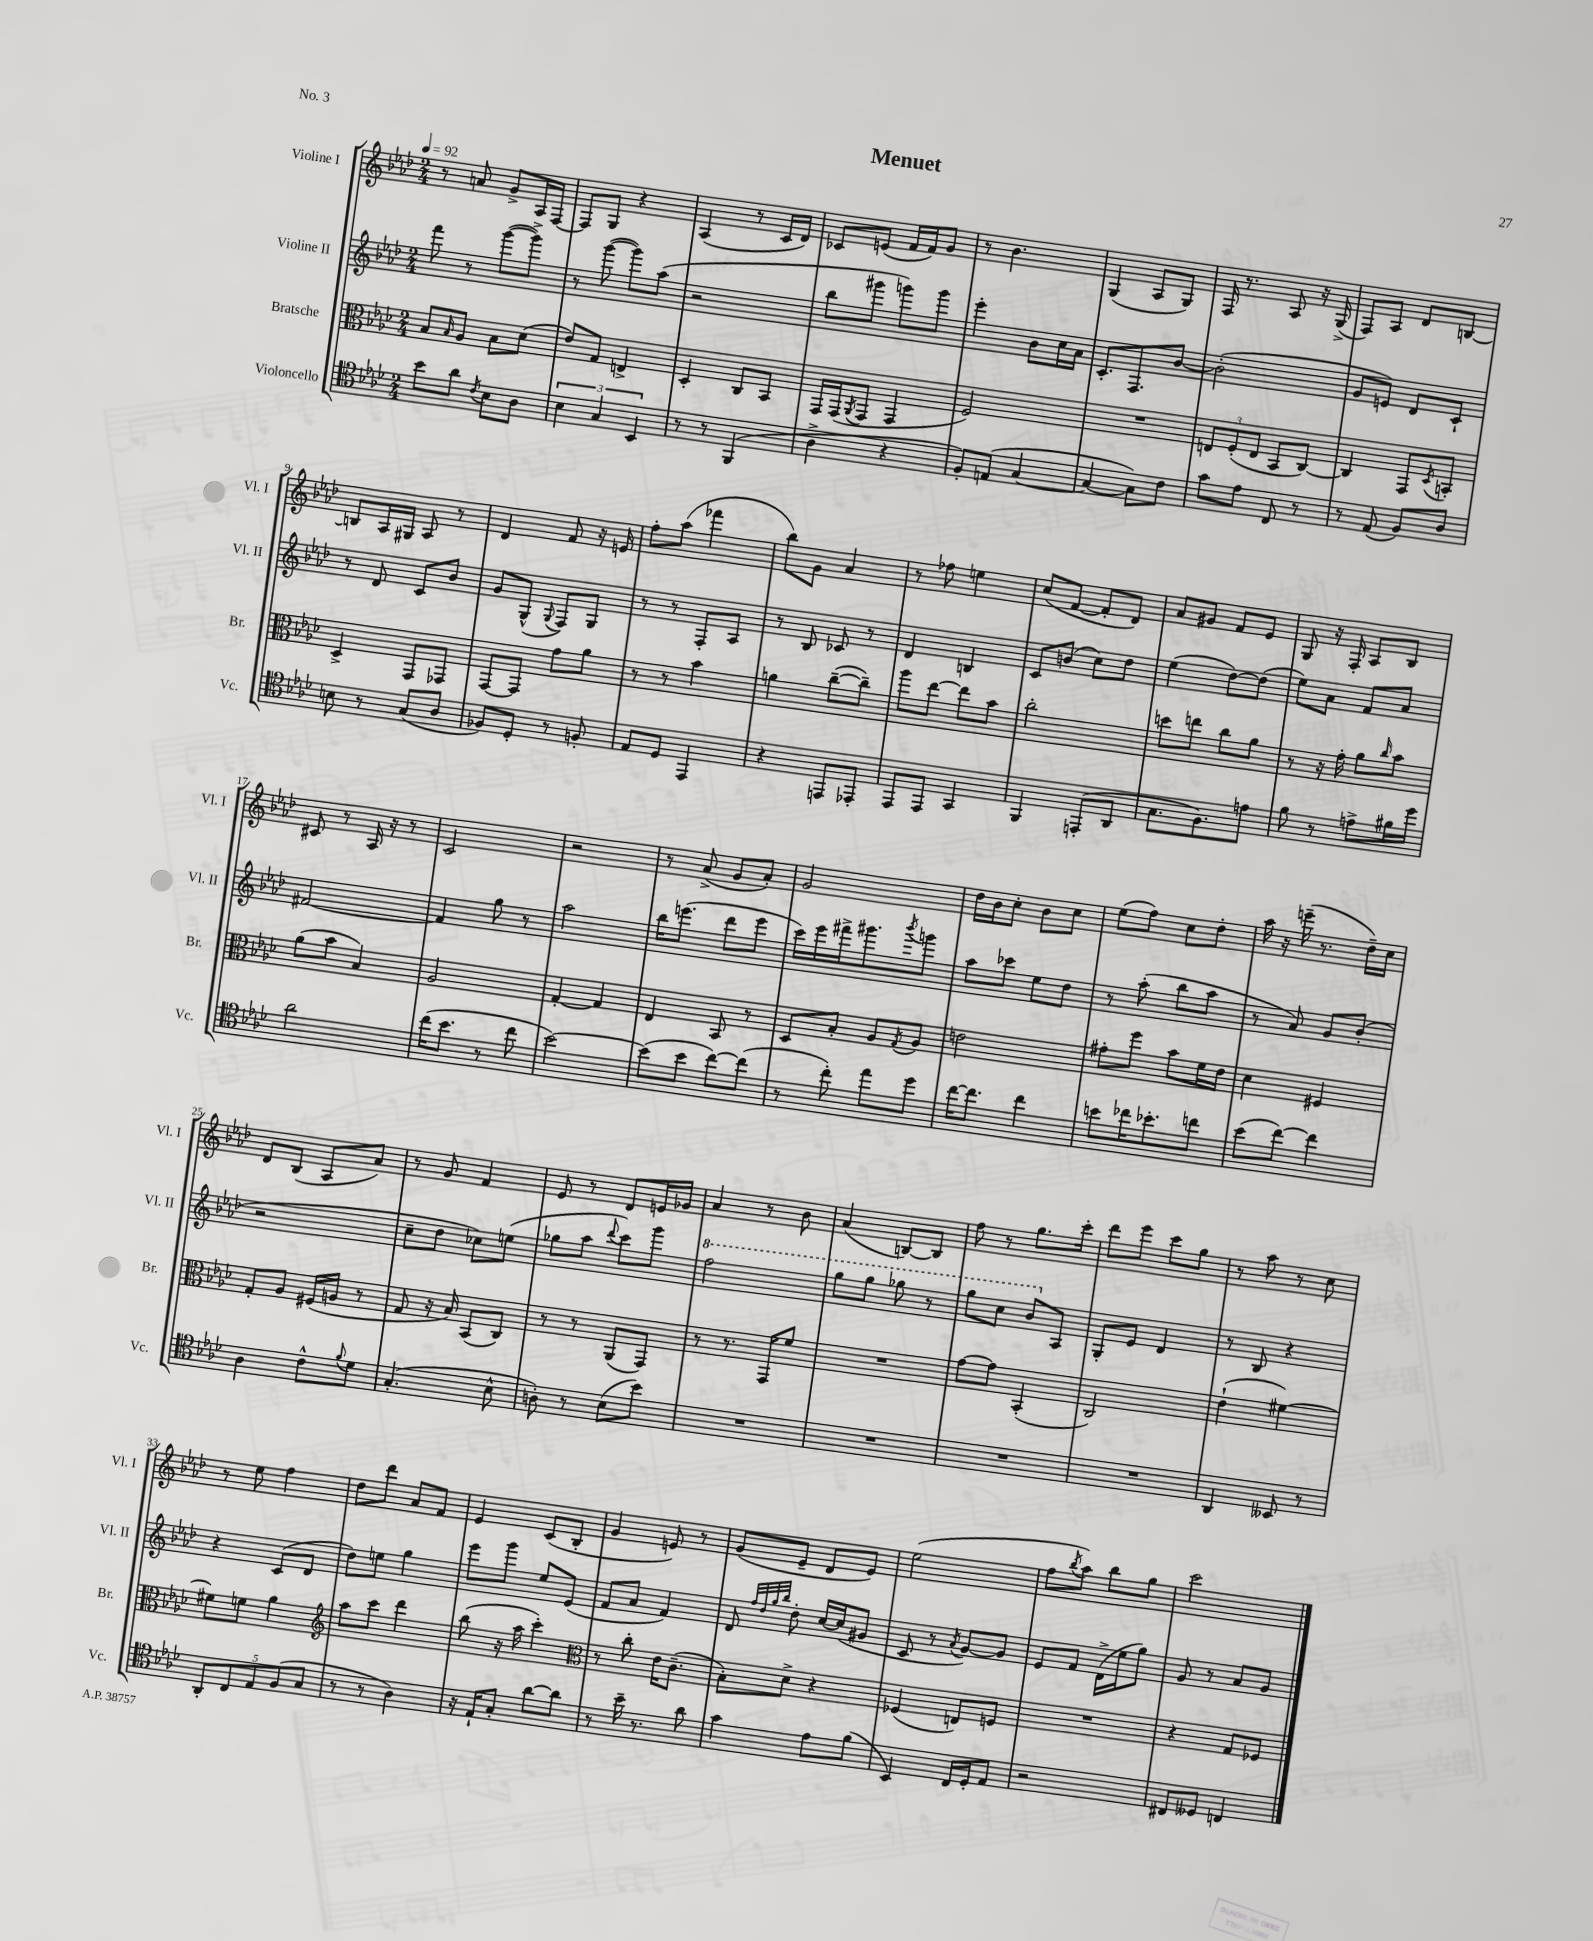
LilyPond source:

\header { title = "Menuet" piece = "No. 3" }
<<
\new StaffGroup <<
\new Staff = "s0" \with { instrumentName = "Violine I" shortInstrumentName = "Vl. I" } {
    \clef treble \key aes \major \numericTimeSignature \time 2/4 \tempo 4 = 92
    r8 a'8 g'8-> aes16 f16~ |
    f8 g8 r4 |
    aes4( r8 c'16 des'16) |
    ces'8 e'8( f'16 f'16) g'8 |
    r8 bes'4. |
    g4( aes8 g8) |
    f16 r8. aes8 r16 g16->( |
    f8) aes8 des'8 b8~ |
    b8 aes16 gis16 aes8 r8 |
    des'4 f'8 r16 e'16 |
    f''8-. aes''8( fes'''4 |
    bes''8) g'8 aes'4 |
    r8 fes''8 e''4 |
    c''8( f'8~ f'8-. des'8) |
    aes'8 gis'8 f'8 ees'8 |
    g8 r16 f16-. aes8 bes8 |
    cis'8 r8 aes16 r16 r8 |
    c'2 |
    r2 |
    r8 aes'8->( g'8 aes'8-.) |
    g'2 |
    des''16 bes'16 c''8-. bes'8 c''8 |
    ees''8( f''8) c''8 des''8-. |
    aes''16 r16 e'''16--( r8. des''16--) c''16 |
    des'8 bes8( aes8 aes'8) |
    r8 g'8 f'4 |
    ees'8 r8 des'8 e'16 ges'16 |
    aes'4 r8 bes'8 |
    aes'4( b8~) b8 |
    f''8 r8 g''8. c'''16-. |
    des'''8 ees'''8 c'''8 g''8 |
    r8 aes''8 r8 c''8 |
    r8 ees''8 f''4 |
    des''8 des'''8 aes'8 f'8 |
    ees'4 c'8( bes8-. |
    g'4 e'8) r8 |
    g'8( ees'8-- des'8 ees'8) |
    ees''2( |
    f''8 \acciaccatura { bes''8 } aes''8) bes''8 g''8 |
    c'''2 \bar "|." |
}
\new Staff = "s1" \with { instrumentName = "Violine II" shortInstrumentName = "Vl. II" } {
    \clef treble \key aes \major \numericTimeSignature \time 2/4
    f'''8 r8 g'''8~( g'''8->) |
    r8 g'''8~( g'''8) aes''8( |
    r2 |
    bes''8 gis'''8 g'''8) g'''8 |
    ees'''4-. bes'8 c''16 aes'16 |
    c'8.-. f8. bes'8~ |
    bes'2-.( |
    g'8 e'8) des'8 c'8-! |
    r8 des'8 c'8 bes'8 |
    g'8 g8-^( \appoggiatura { g8 } f8) g8 |
    r8 r8 f8-. aes8 |
    r8 bes8 ces'8 r8 |
    des'4 b4 |
    c'8 b'8( c''8) des''8 |
    ees''4( des''8~) des''8( |
    ees''8) aes'8 f'8 aes'8 |
    fis'2~ |
    fis'4 g''8 r8 |
    aes''2 |
    bes''16 e'''8.( des'''8 e'''8 |
    c'''16) ees'''16 fis'''16-> gis'''8. \acciaccatura { bes'''8 } g'''8 |
    aes''8 ces'''8 ees''8 des''8 |
    r8 aes''8-.( bes''8 aes''8 |
    r8 aes'8) g'8 bes'8-.( |
    r2 |
    c''8-- des''8 ces''8) e''8( |
    ges''8 aes''8 \appoggiatura { des'''8 } c'''8) g'''8 |
    \ottava #1 f'''2 |
    g'''8 g'''8 ges'''8 r8 |
    g'''8 c'''8 bes''8 \ottava #0 aes8 |
    g8-. ees'8 des'4 |
    r8 bes8 r4 |
    r4 c'8( des'8 |
    des''8) e''8 g''4 |
    ees'''8 g'''8 ees''8 ees'8( |
    f'8 aes'8 f'4) |
    des'8 \grace { f''32 des''32 g''32 bes''32 } des''8-. c''16~ c''16( gis'8 |
    c'8 r8 \acciaccatura { aes'8 } g'8~) g'8 |
    ees'8 f'8 des'16->( ees''16 g''8) |
    g'8 r8 aes'8 g'8 \bar "|." |
}
\new Staff = "s2" \with { instrumentName = "Bratsche" shortInstrumentName = "Br." } {
    \clef alto \key aes \major \numericTimeSignature \time 2/4
    bes8 \grace { bes16 } aes8 bes8 des'8( |
    ees'8) g8 e4-> |
    des4-. c8 bes,8 |
    g,16 g,16( \acciaccatura { aes,8 } g,8 g,4 |
    f2) |
    R2 |
    \tuplet 3/2 { e8 f8-.( e8 } bes,8 c8~) |
    c4 g,8 \acciaccatura { des8 } b,8-. |
    des4-> g,8 ges,8 |
    g,8~ g,8 g'8 aes'8 |
    r8 r8 bes'4 |
    a'4 c''8~--( c''8--) |
    aes''8 ees''8~ ees''8 bes'8 |
    c''2-. |
    d''8 e''8 c''8 aes'8 |
    r8 r16 g'16-. aes'8 \grace { c''16 } bes'8 |
    aes'8( bes'8 bes4) |
    aes2 |
    g4~-. g4 |
    ees4 bes,8 r8 |
    des8 bes8-. aes8 \acciaccatura { g8 } aes8 |
    e'2 |
    gis'8-. f''8 bes'8 f'16 ees'16 |
    des'4 fis4 |
    g8-. aes8 fis16( a16 r8 |
    g8 r16 bes16) bes,8( c8) |
    r8 r8 aes,8( g,8) |
    r8 r8. g,16 f'8 |
    R2 |
    g'8~ g'8 bes,4-.( |
    c2) |
    ees'4-!( fis'4~) |
    fis'8 f'8 aes'4 |
    \clef treble aes''8 c'''8 des'''4 |
    bes''8( r16 aes''16 c'''4-.) |
    \clef alto r8 c''8-. ees'16 c'8.--( |
    bes8-.) des'8-> r4 |
    fes4( e8) f8 |
    R2 |
    r4 g8 fes8 \bar "|." |
}
\new Staff = "s3" \with { instrumentName = "Violoncello" shortInstrumentName = "Vc." } {
    \clef tenor \key aes \major \numericTimeSignature \time 2/4
    bes'8 aes'8 \acciaccatura { c'8 } bes8 aes8 |
    \tuplet 3/2 { bes4 g4 bes,4 } |
    r8 r8 f,4( |
    aes4-> r4 |
    f8-.) e8( g4~ |
    g4~ g8) c'8 |
    g'8 ees'8 c8 r8 |
    r8 ees8( f8) aes8 |
    b8 r8 g8( aes8 |
    fes8) des8-. r8 f8-. |
    ees8 des8 ees,4 |
    r4 e,8 ees,8-. |
    ees,8 ees,8 g,4 |
    f,4 e,8-.( aes,8 |
    g8. f8.) e'8 |
    f'8 r8 e'8-> fis'16 des''16 |
    aes'2 |
    c''16( bes'8. r8 c''8 |
    bes'2~) |
    bes'8( bes'8 c''8~) c''8( |
    r8 c''8-.) ees''8 des''8 |
    c''16~ c''8. c''4 |
    b'8 ces''16 bes'8.-. c''8 |
    bes'8( c''8~) c''4 |
    aes4 c'8-^ \appoggiatura { f'8 } des'8 |
    g4.-.( bes8-^ |
    a8-.) r8 bes8( bes'8) |
    R2 |
    R2 |
    R2 |
    R2 |
    aes,4 beses,8 r8 |
    \tuplet 5/4 { aes,8-. c8 ees8 f8( g8 } |
    r8 r8 aes4) |
    r16 ees16-! g8-. aes'8~ aes'8 |
    r8 bes'16-- r8. aes'8 |
    g'4 ees'8 f'8( |
    bes,4) c16 des16-. ees8 |
    r2 |
    cis8 deses8 c4 \bar "|." |
}
>>
>>
